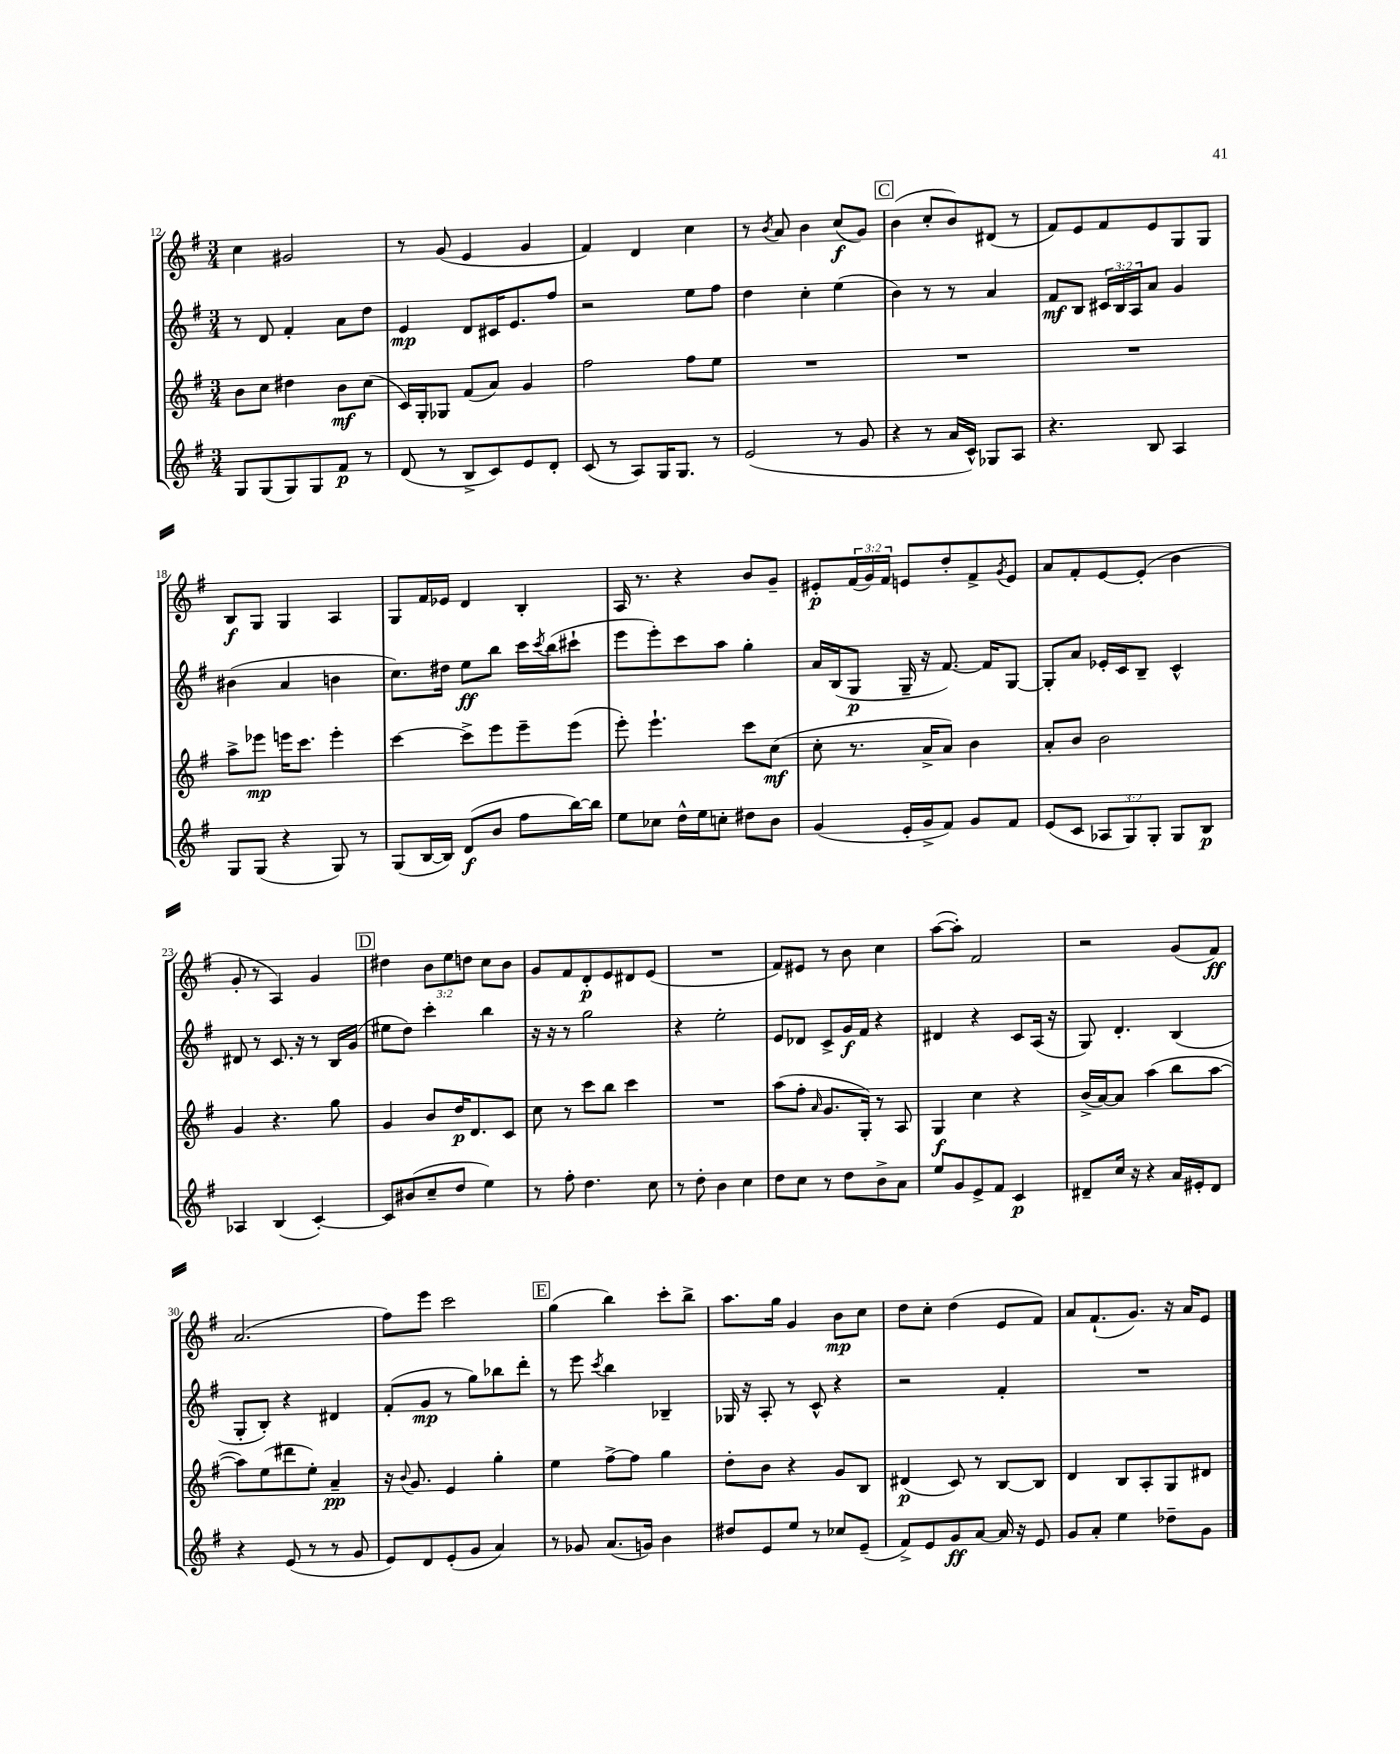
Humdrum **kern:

**kern	**dynam	**kern	**dynam	**kern	**dynam	**kern	**dynam
*part4	*part4	*part3	*part3	*part2	*part2	*part1	*part1
*staff4	*staff4	*staff3	*staff3	*staff2	*staff2	*staff1	*staff1
*clefG2	*	*clefG2	*	*clefG2	*	*clefG2	*
*k[f#]	*	*k[f#]	*	*k[f#]	*	*k[f#]	*
*M3/4	*	*M3/4	*	*M3/4	*	*M3/4	*
=12	=12	=12	=12	=12	=12	=12	=12
8G/L	.	8b\L	.	8r	.	4cc\	.
(8G/	.	8cc\J	.	8d/	.	.	.
8G/)	.	4dd#X\	.	4f#'/	.	2g#X/	.
8G/	.	.	.	.	.	.	.
8f#/J	p	8b\L	mf	8a\L	.	.	.
8r	.	(8cc\J	.	8dd\J	.	.	.
=13	=13	=13	=13	=13	=13	=13	=13
(8d/	.	16c/LL)	.	4e/	mp	8r	.
.	.	16G'/J	.	.	.	.	.
8r	.	8G-X/J	.	.	.	(8g/	.
8B^/L	.	(8f#/L	.	8d/L	.	4e/	.
8c/)	.	8a/J)	.	16c#X/K	.	.	.
.	.	.	.	8.e/	.	.	.
8e/	.	4g/	.	.	.	4g/	.
8d'/J	.	.	.	8ff#/J	.	.	.
=14	=14	=14	=14	=14	=14	=14	=14
(8c/	.	2ff#\	.	2r	.	4f#/)	.
8r	.	.	.	.	.	.	.
8A/L)	.	.	.	.	.	4d/	.
16G/K	.	.	.	.	.	.	.
8.G/J	.	.	.	.	.	.	.
.	.	8ff#\L	.	8ee\L	.	4cc\	.
8r	.	8ee\J	.	8ff#\J	.	.	.
=15	=15	=15	=15	=15	=15	=15	=15
(2e/	.	2.r	.	4dd\	.	8r	.
.	.	.	.	.	.	8qb/	.
.	.	.	.	.	.	8a/	.
.	.	.	.	4cc'\	.	4b\	.
8r	.	.	.	(4ee\	.	(8cc/L	f
8g/	.	.	.	.	.	8g/J)	.
!!LO:REH:place=s1:t=C
=16	=16	=16	=16	=16	=16	=16	=16
4r	.	2.r	.	4b\)	.	(4b\	.
8r	.	.	.	8r	.	8cc'/L	.
16a/LL	.	.	.	8r	.	8b/)	.
16c^^/JJ)	.	.	.	.	.	.	.
8G-X/L	.	.	.	4a/	.	(8d#X/J	.
8A/J	.	.	.	.	.	8r	.
=17	=17	=17	=17	=17	=17	=17	=17
4.r	.	2.r	.	8f#/L	mf	8f#/L)	.
.	.	.	.	8B/J	.	8e/	.
.	.	.	.	24c#X/LL	.	8f#/	.
.	.	.	.	24B/	.	.	.
.	.	.	.	24A/J	.	.	.
8B/	.	.	.	8a/J	.	8e/	.
4A/	.	.	.	4g/	.	8G/	.
.	.	.	.	.	.	8G/J	.
!!LO:LB:g=z
=18	=18	=18	=18	=18	=18	=18	=18
8G/L	.	8aa^\L	.	(4b#X\	.	8B/L	f
(8G/J	.	8eee-X\J	mp	.	.	8G/J	.
4r	.	16eeen\KL	.	4a/	.	4G/	.
.	.	8.ccc\J	.	.	.	.	.
8G/)	.	4eee'\	.	4bn\	.	4A/	.
8r	.	.	.	.	.	.	.
=19	=19	=19	=19	=19	=19	=19	=19
(8G/L	.	[4ccc\	.	8.cc\L)	.	8G/L	.
[16B/L	.	.	.	.	.	16f#/L	.
16B/JJ])	.	.	.	16dd#X\Jk	.	16e-X/JJ	.
(8d/L	f	8ccc^\L]	.	8ee\L	ff	4d/	.
8b/J	.	8eee\	.	8bb\J	.	.	.
8ff#\L	.	8eee~\	.	16ccc\LL	.	4B'/	.
.	.	.	.	8qccc/	.	.	.
.	.	.	.	(16bb\J	.	.	.
[16bb\L)	.	(8eee\J	.	8ccc#X`\J	.	.	.
16bb\JJ]	.	.	.	.	.	.	.
=20	=20	=20	=20	=20	=20	=20	=20
8ee\L	.	8eee'\)	.	8eee\L	.	16A/	.
.	.	.	.	.	.	8.r	.
8cc-X\J	.	4.eee`\	.	8eee'\)	.	.	.
16dd^^\LL	.	.	.	8ccc\	.	4r	.
16ee\J	.	.	.	.	.	.	.
8ccn'\J	.	.	.	8aa\J	.	.	.
8dd#X\L	.	8ccc\L	.	4gg'\	.	8b/L	.
8b\J	.	(8cc\J	mf	.	.	8g~/J	.
=21	=21	=21	=21	=21	=21	=21	=21
(4g/	.	8cc'\	.	16a/LL	.	8e#X'/L	p
.	.	.	.	(16B/J	.	.	.
.	.	8.r	.	8G/J	p	(24f#/L	.
.	.	.	.	.	.	24g/)	.
.	.	.	.	.	.	24f#/JJ	.
16e'/LL	.	.	.	16G~/	.	8en/L	.
16g^/J	.	16a^/KL	.	16r	.	.	.
8f#/J)	.	8a/J)	.	[8.f#/)	.	8dd'/	.
8g/L	.	4b\	.	.	.	8f#^/	.
.	.	.	.	16f#/KL]	.	.	.
.	.	.	.	.	.	8qg/	.
8f#/J	.	.	.	[8G/J	.	8e/J	.
=22	=22	=22	=22	=22	=22	=22	=22
(8e/L	.	8a'/L	.	8G'/L]	.	8a/L	.
8c/J	.	8b/J	.	8a/J	.	8f#'/	.
12A-X/L	.	2b\	.	16e-X'/LL	.	[8e/	.
.	.	.	.	16c/J	.	.	.
12G/)	.	.	.	.	.	.	.
.	.	.	.	8B~/J	.	(8e'/J]	.
12G'/J	.	.	.	.	.	.	.
8G/L	.	.	.	4c^^/	.	4b\	.
8B/J	p	.	.	.	.	.	.
!!LO:LB:g=z
=23	=23	=23	=23	=23	=23	=23	=23
4A-X/	.	4g/	.	8d#X/	.	8g'/	.
.	.	.	.	8r	.	8r	.
(4B/	.	4.r	.	8.c/	.	4A/)	.
.	.	.	.	16r	.	.	.
[4c'/)	.	.	.	8r	.	4g/	.
.	.	8gg\	.	16B/LL	.	.	.
.	.	.	.	(16g/JJ	.	.	.
!!LO:REH:place=s1:t=D
=24	=24	=24	=24	=24	=24	=24	=24
8c/L]	.	4g/	.	8ee#X\L	.	4dd#X\	.
(8b#X/	.	.	.	8dd\J)	.	.	.
8cc~/	.	8b/L	.	4ccc'\	.	12b\L	.
.	.	.	.	.	.	12ee\	.
8dd/J	.	16dd/K	p	.	.	.	.
.	.	.	.	.	.	12ddn\J	.
.	.	8.d/	.	.	.	.	.
4ee\)	.	.	.	4bb\	.	8cc\L	.
.	.	8c/J	.	.	.	8b\J	.
=25	=25	=25	=25	=25	=25	=25	=25
8r	.	8cc\	.	16r	.	8g/L	.
.	.	.	.	16r	.	.	.
8ff#'\	.	8r	.	8r	.	8f#/	.
4.dd\	.	8ccc\L	.	2gg\	.	8d'/	p
.	.	8bb\J	.	.	.	8e/	.
.	.	4ccc\	.	.	.	8d#X/	.
8cc\	.	.	.	.	.	(8e/J	.
=26	=26	=26	=26	=26	=26	=26	=26
8r	.	2.r	.	4r	.	2.r	.
8dd'\	.	.	.	.	.	.	.
4b\	.	.	.	2ee'\	.	.	.
4cc\	.	.	.	.	.	.	.
=27	=27	=27	=27	=27	=27	=27	=27
8dd\L	.	(8aa\L	.	8e/L	.	8f#/L)	.
8cc\J	.	8ff#'\J	.	8d-X/J	.	8e#X/J	.
.	.	16qqa/	.	.	.	.	.
8r	.	8.g/L	.	8c^/L	.	8r	.
8dd\L	.	.	.	16g/L	f	8b\	.
.	.	16G'/Jk)	.	16f#/JJ	.	.	.
8b^\	.	8r	.	4r	.	4cc\	.
8a\J	.	8A/	.	.	.	.	.
=28	=28	=28	=28	=28	=28	=28	=28
8ee/L	.	4G/	f	4d#X/	.	([8aa\L	.
8g/	.	.	.	.	.	8aa'\J])	.
8e^/	.	4cc\	.	4r	.	2f#/	.
8f#/J	.	.	.	.	.	.	.
4c/	p	4r	.	8c/L	.	.	.
.	.	.	.	(16A/Jk	.	.	.
.	.	.	.	16r	.	.	.
=29	=29	=29	=29	=29	=29	=29	=29
8d#X~/L	.	(16b^/LL	.	8G/)	.	2r	.
.	.	[16a/J)	.	.	.	.	.
16cc/Jk	.	8a/J]	.	4.d'/	.	.	.
16r	.	.	.	.	.	.	.
4r	.	(4aa\	.	.	.	.	.
16a/LL	.	8bb\L	.	(4B/	.	(8g/L	.
16e#X'/J	.	.	.	.	.	.	.
8d#/J	.	[8aa\J	.	.	.	8f#/J)	ff
!!LO:LB:g=z
=30	=30	=30	=30	=30	=30	=30	=30
4r	.	8aa\L])	.	8G'/L	.	(2.a/	.
.	.	(8ee\	.	8B'/J)	.	.	.
(8e/	.	8ddd#X\	.	4r	.	.	.
8r	.	8ee'\J)	.	.	.	.	.
8r	.	4a~/	pp	4d#X/	.	.	.
8g/	.	.	.	.	.	.	.
=31	=31	=31	=31	=31	=31	=31	=31
8e/L)	.	16r	.	(8f#'/L	.	8ff#\L)	.
.	.	8qqb/	.	.	.	.	.
.	.	8.g/	.	.	.	.	.
8d/	.	.	.	8g/J	mp	8eee\J	.
(8e'/	.	4e/	.	8r	.	2ccc\	.
8g/J	.	.	.	8gg\L)	.	.	.
4a/)	.	4gg'\	.	8bb-X\	.	.	.
.	.	.	.	8ddd'\J	.	.	.
!!LO:REH:place=s1:t=E
=32	=32	=32	=32	=32	=32	=32	=32
8r	.	4ee\	.	8r	.	(4gg\	.
8g-X/	.	.	.	8eee\	.	.	.
.	.	.	.	8qccc/	.	.	.
(8.a/L	.	[8ff#^\L	.	4bb\	.	4bb\)	.
.	.	8ff#\J]	.	.	.	.	.
16gn/Jk)	.	.	.	.	.	.	.
4b\	.	4gg\	.	4B-X~/	.	8ccc'\L	.
.	.	.	.	.	.	8bb^\J	.
=33	=33	=33	=33	=33	=33	=33	=33
8dd#X/L	.	8dd'\L	.	16G-X/	.	8.aa\L	.
.	.	.	.	16r	.	.	.
8e/	.	8b\J	.	8A'/	.	.	.
.	.	.	.	.	.	16gg\Jk	.
8ee/J	.	4r	.	8r	.	4g/	.
8r	.	.	.	8c^^/	.	.	.
8cc-X/L	.	8g/L	.	4r	.	8b\L	mp
(8e~/J	.	8B/J	.	.	.	8cc\J	.
=34	=34	=34	=34	=34	=34	=34	=34
8f#^/L)	.	(4d#X/	p	2r	.	8dd\L	.
8e/	.	.	.	.	.	8cc'\J	.
8g/	ff	8c/)	.	.	.	(4dd\	.
[8a/J	.	8r	.	.	.	.	.
16a/]	.	[8B/L	.	4f#'/	.	8e/L	.
16r	.	.	.	.	.	.	.
8e/	.	8B/J]	.	.	.	8f#/J)	.
=35	=35	=35	=35	=35	=35	=35	=35
8g/L	.	4d/	.	2.r	.	8a/L	.
8a'/J	.	.	.	.	.	(8.f#`/	.
4ee\	.	8B/L	.	.	.	.	.
.	.	.	.	.	.	8.g/J)	.
.	.	8A'/	.	.	.	.	.
8dd-X~\L	.	8G/	.	.	.	16r	.
.	.	.	.	.	.	16a/KL	.
8g\J	.	8d#X/J	.	.	.	8e/J	.
==	==	==	==	==	==	==	==
*-	*-	*-	*-	*-	*-	*-	*-
